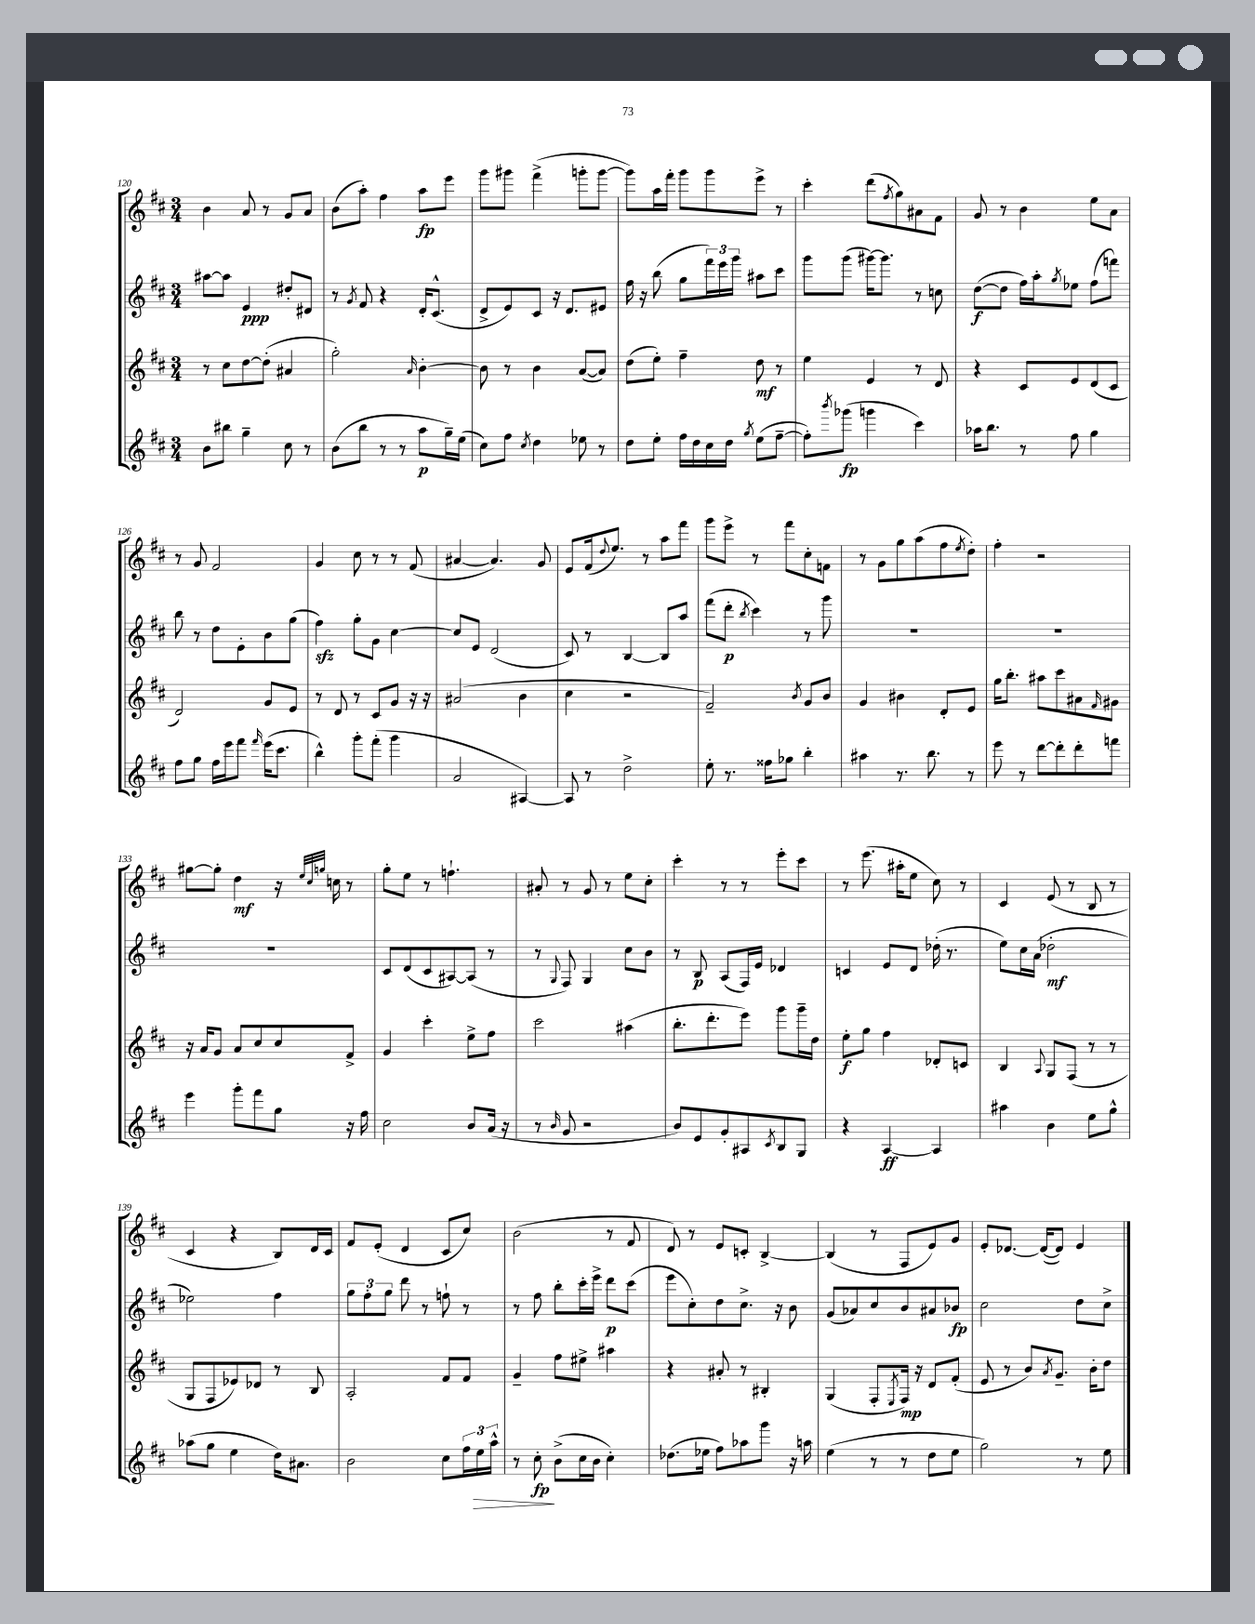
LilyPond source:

<<
\new StaffGroup <<
\new Staff = "s0" {
    \clef treble \key d \major \numericTimeSignature \time 3/4
    b'4 a'8 r8 g'8 a'8 |
    b'8( a''8-.) fis''4 a''8\fp e'''8 |
    g'''8 gis'''8 fis'''4->( g'''8-. g'''8~ |
    g'''8) a''16 fis'''16-. g'''8 g'''8 e'''8-> r8 |
    cis'''4-. d'''8( \acciaccatura { fis''8 } g''8) ais'8 fis'8 |
    g'8 r8 b'4 e''8 a'8 |
    r8 g'8 fis'2 |
    g'4 cis''8 r8 r8 fis'8( |
    ais'4~ ais'4.) g'8 |
    e'8 fis'16( \appoggiatura { d''8 } e''8.) r8 a''8 fis'''8 |
    g'''8 e'''8-> r8 fis'''8 cis''8-. f'8 |
    r8 g'8 g''8 a''8( fis''8 \acciaccatura { e''8 } d''8-.) |
    fis''4-. r2 |
    gis''8~ gis''8-. d''4\mf r16 \grace { e''32 cis''32 g''32 } c''16 r8 |
    g''8-. e''8 r8 f''4.-! |
    ais'8-. r8 g'8 r8 e''8 cis''8-. |
    cis'''4-. r8 r8 e'''8-. cis'''8 |
    r8 e'''8.( ais''16-. e''8 cis''8) r8 |
    cis'4 e'8( r8 b8 r8 |
    cis'4 r4 b8) d'16 cis'16 |
    fis'8 e'8-.( d'4 cis'8 cis''8) |
    b'2( r8 fis'8 |
    d'8) r8 e'8 c'8-. b4~-> |
    b4( r8 fis8 e'8) g'8 |
    e'8-. des'8.~ des'16~( des'8) e'4 \bar "|." |
}
\new Staff = "s1" {
    \clef treble \key d \major \numericTimeSignature \time 3/4
    ais''8~ ais''8 e'4\ppp dis''8-. dis'8 |
    r8 \acciaccatura { g'8 } fis'8 r4 d'16-. cis'8.-^( |
    d'8-> e'8) cis'8 r16 d'8. eis'8 |
    fis''16 r16 b''8( g''8 \tuplet 3/2 { fis'''16) e'''16 g'''16 } ais''8 cis'''8 |
    g'''8 g'''8( gis'''16~) gis'''8. r8 c''8 |
    d''8~\f( d''8 fis''16) a''16-. \acciaccatura { g''8 } ees''8 fis''8( f'''8) |
    b''8 r8 d''8 e'8-. b'8 g''8( |
    fis''4\sfz) g''8-. g'8 cis''4~ |
    cis''8 e'8 d'2( |
    cis'8) r8 b4~ b8 a''8 |
    fis'''8( d'''8-.\p \acciaccatura { b''8 } cis'''4) r8 g'''8 |
    R2. |
    R2. |
    R2. |
    cis'8 d'8( cis'8 ais8~) ais8( r8 |
    r8 \appoggiatura { g8 } fis8) g4 cis''8 b'8 |
    r8 b8\p a8( fis16) e'16 des'4 |
    c'4 e'8 d'8 des''16-.( r8. |
    e''8) cis''16 a'16( des''2-.\mf |
    ees''2) fis''4 |
    \tuplet 3/2 { g''8 fis''8-. g''8 } d'''8 r8 f''8-! r8 |
    r8 fis''8 b''8-. cis'''16-. e'''16-> d'''8\p cis'''8( |
    e'''8 cis''8-.) d''8 cis''8.-> r16 b'8 |
    g'8( aes'8) cis''8 b'8 ais'8 bes'8\fp |
    cis''2 d''8 cis''8-> \bar "|." |
}
\new Staff = "s2" {
    \clef treble \key d \major \numericTimeSignature \time 3/4
    r8 cis''8 d''8~ d''8-.( ais'4 |
    g''2-.) \grace { a'16 } b'4~-. |
    b'8 r8 b'4 a'8~( a'8) |
    d''8( e''8-.) fis''4-- d''8\mf r8 |
    e''4 e'4 r8 d'8 |
    r4 cis'8 e'8 d'8( cis'8 |
    d'2) g'8 e'8 |
    r8 d'8 r8 cis'8 g'8 r16 r16 |
    ais'2( b'4 |
    cis''4 r2 |
    fis'2--) \acciaccatura { b'8 } g'8 b'8 |
    g'4 bis'4 d'8-. e'8 |
    g''16 b''8.-. ais''8 cis'''8 ais'8 \grace { fis'16 } gis'8 |
    r16 a'16 g'8 a'8 cis''8 cis''8 fis'8-> |
    g'4 cis'''4-. e''8-> fis''8 |
    cis'''2 ais''4( |
    b''8.-. d'''8.-. e'''8) g'''8 g'''16-- d''16 |
    e''8-.\f g''8 fis''4 des'8-. c'8 |
    b4 \appoggiatura { a8 } g8 fis8( r8 r8 |
    g8 fis8 ees'8) des'8 r8 b8 |
    a2-. fis'8 fis'8 |
    g'4-- fis''8 eis''8-> ais''4 |
    r4 ais'8-. r8 bis4-. |
    g4( fis8-. \acciaccatura { e8 } fis16\mp) r16 d'8 fis'8-.( |
    e'8 r8 b'8) \acciaccatura { a'8 } g'8.-- b'16-. d''8 \bar "|." |
}
\new Staff = "s3" {
    \clef treble \key d \major \numericTimeSignature \time 3/4
    b'8 bis''8 g''4-- cis''8 r8 |
    b'8( b''8 r8 r8 a''8\p g''16--) e''16( |
    cis''8) fis''8 \acciaccatura { cis''8 } d''4 ees''8 r8 |
    d''8 e''8-. fis''16 d''16 cis''16 d''16 \acciaccatura { g''8 } e''8( fis''8~-- |
    fis''8-.) \acciaccatura { b'''8 } ges'''8\fp( g'''4 cis'''4) |
    aes''16 b''8. r8 fis''8 g''4 |
    fis''8 g''8 fis''16 e'''16 fis'''8 \grace { fis'''16 } e'''16( cis'''8. |
    b''4-^) g'''8-. fis'''8-.( g'''4 |
    a'2 ais4~) |
    ais8 r8 d''2-> |
    e''8-. r8. fisis''16 ges''8 b''4-. |
    ais''4 r8. b''8. r8 |
    e'''8 r8 d'''8~ d'''8-. d'''8-. f'''8 |
    e'''4 g'''8-. fis'''8 g''8 r16 fis''16 |
    cis''2 b'8 a'16( r16 |
    r8 \grace { b'16 } g'8 r2 |
    b'8) e'8 g'8-. ais8 \acciaccatura { cis'8 } b8 g8 |
    r4 a4~\ff a4 |
    ais''4 b'4 e''8 g''8-^ |
    aes''8( g''8 e''4 d''16) ais'8. |
    b'2 cis''8 \tuplet 3/2 { fis''16 e''16\> a''16-^ } |
    r8 cis''8-.\fp\! b'8->( cis''16 b'16 cis''4-.) |
    des''8.( ees''16 fis''8) aes''8 g'''8 r16 a''16 |
    e''4( r8 r8 d''8 e''8 |
    g''2) r8 e''8 \bar "|." |
}
>>
>>
\layout { \context { \Score currentBarNumber = #120 } }
